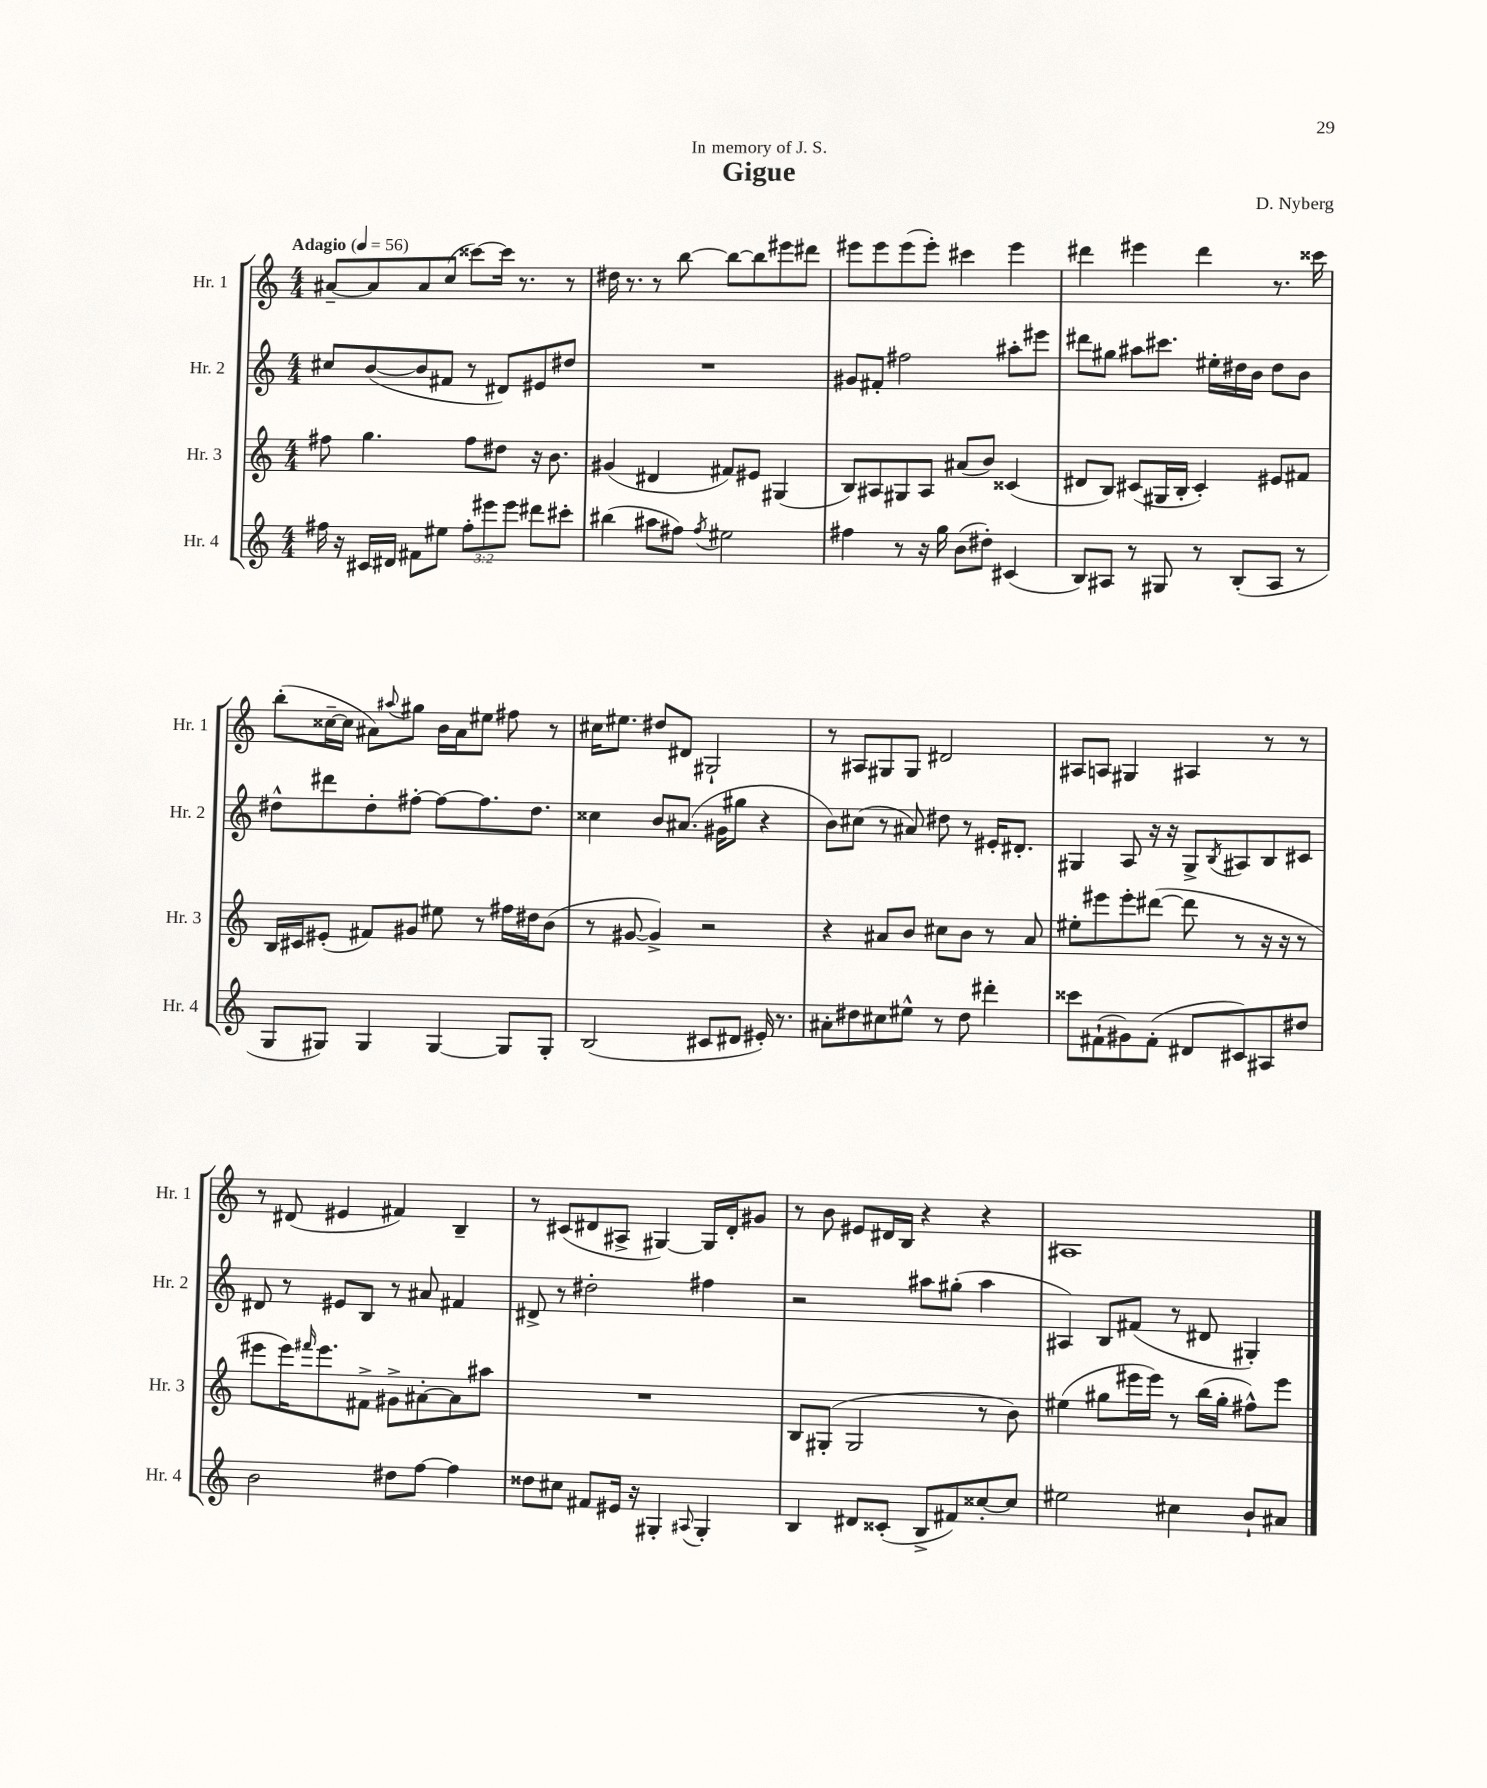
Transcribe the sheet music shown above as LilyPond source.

\header { title = "Gigue" composer = "D. Nyberg" dedication = "In memory of J. S." }
<<
\new StaffGroup <<
\new Staff = "s0" \with { instrumentName = "Hr. 1" shortInstrumentName = "Hr. 1" } {
    \clef treble \key c \major \numericTimeSignature \time 4/4 \tempo "Adagio" 4 = 56
    ais'8~-- ais'8 ais'8 c''8( cisis'''8~) cisis'''16 r8. r8 |
    dis''16 r8. r8 b''8~ b''8~ b''8 eis'''8 dis'''8 |
    eis'''8 eis'''8 eis'''8( eis'''8-.) cis'''4 eis'''4 |
    dis'''4 eis'''4 dis'''4 r8. cisis'''16 |
    b''8-.( cisis''16~-- cisis''16 ais'8) \appoggiatura { ais''8 } gis''8 b'16 ais'16 eis''8 fis''8 r8 |
    cis''16 eis''8. dis''8 dis'8 gis2-! |
    r8 ais8 gis8 gis8 dis'2 |
    ais8 a8 gis4 ais4 r8 r8 |
    r8 dis'8( eis'4 fis'4) b4-- |
    r8 cis'8( dis'8 ais8-> gis4~) gis16 dis'16-. gis'8 |
    r8 b'8 eis'8 dis'16 b16 r4 r4 |
    ais1 \bar "|." |
}
\new Staff = "s1" \with { instrumentName = "Hr. 2" shortInstrumentName = "Hr. 2" } {
    \clef treble \key c \major \numericTimeSignature \time 4/4
    cis''8 b'8~( b'8 fis'8 r8 dis'8) eis'8 dis''8 |
    R1 |
    gis'8 fis'8-. fis''2 ais''8-. eis'''8 |
    dis'''8 gis''8 ais''8 cis'''8. eis''16-. dis''16 b'16 dis''8 b'8 |
    dis''8-^ dis'''8 dis''8-. fis''8~-. fis''8~ fis''8. dis''8. |
    cisis''4 b'8 ais'8.( gis'16 gis''8 r4 |
    b'8) cis''8( r8 ais'8) dis''8 r8 eis'16-. dis'8.-. |
    gis4 a8 r16 r16 gis8-> \acciaccatura { b8 } ais8 b8 cis'8 |
    dis'8 r8 eis'8 b8 r8 ais'8 fis'4 |
    dis'8-> r8 dis''2-. fis''4 |
    r2 ais''8 gis''8-.( ais''4 |
    ais4) b8 fis'8( r8 dis'8 gis4-.) \bar "|." |
}
\new Staff = "s2" \with { instrumentName = "Hr. 3" shortInstrumentName = "Hr. 3" } {
    \clef treble \key c \major \numericTimeSignature \time 4/4
    fis''8 g''4. fis''8 dis''8 r16 b'8. |
    gis'4( dis'4 fis'8) eis'8 gis4( |
    b8) ais8 gis8 ais8 ais'8( b'8) cisis'4( |
    dis'8 b8) cis'8( gis16 b16-. cis'4-.) eis'8 fis'8 |
    b16 cis'16 eis'8-.( fis'8) gis'8 eis''8 r8 fis''16 dis''16 b'8( |
    r8 gis'8~ gis'4->) r2 |
    r4 ais'8 b'8 cis''8 b'8 r8 ais'8 |
    eis''8-. eis'''8 eis'''8-. dis'''8~( dis'''8 r8 r16 r16 r8 |
    eis'''8 eis'''16) \grace { fis'''16 } eis'''8. fis'8-> gis'8-> ais'8~-. ais'8 ais''8 |
    R1 |
    b8 gis8-.( gis2 r8 b'8) |
    eis''4( gis''8 eis'''16 eis'''16) r8 b''16( gis''16-. fis''8-^) eis'''8 \bar "|." |
}
\new Staff = "s3" \with { instrumentName = "Hr. 4" shortInstrumentName = "Hr. 4" } {
    \clef treble \key c \major \numericTimeSignature \time 4/4 \override Staff.TupletNumber.text = #tuplet-number::calc-fraction-text
    fis''16 r16 cis'16 dis'16 fis'8 eis''8 \tuplet 3/2 { fis''8-. eis'''8 eis'''8 } dis'''8 cis'''8-. |
    bis''4( ais''8 fis''8) \acciaccatura { fis''8 } eis''2 |
    fis''4 r8 r16 g''16 b'8( dis''8-.) cis'4( |
    b8) ais8 r8 gis8 r8 b8-.( ais8 r8 |
    g8 gis8) gis4 gis4~ gis8 gis8-. |
    b2( cis'8 dis'8 eis'16-.) r8. |
    ais'8-. dis''8 cis''8 eis''8-^ r8 dis''8 dis'''4-. |
    cisis'''8 fis'8-!( gis'8) fis'8-.( dis'8 cis'8) ais8 dis''8 |
    b'2 dis''8 f''8~ f''4 |
    disis''8 cis''8 fis'8 eis'16 r16 gis4-. \appoggiatura { ais8 } gis4-. |
    b4 dis'8 cisis'8-.( b8-> fis'8) cisis''8~-. cisis''8 |
    eis''2 cis''4 b'8-! ais'8 \bar "|." |
}
>>
>>
\layout { \context { \Score \remove "Bar_number_engraver" } }
